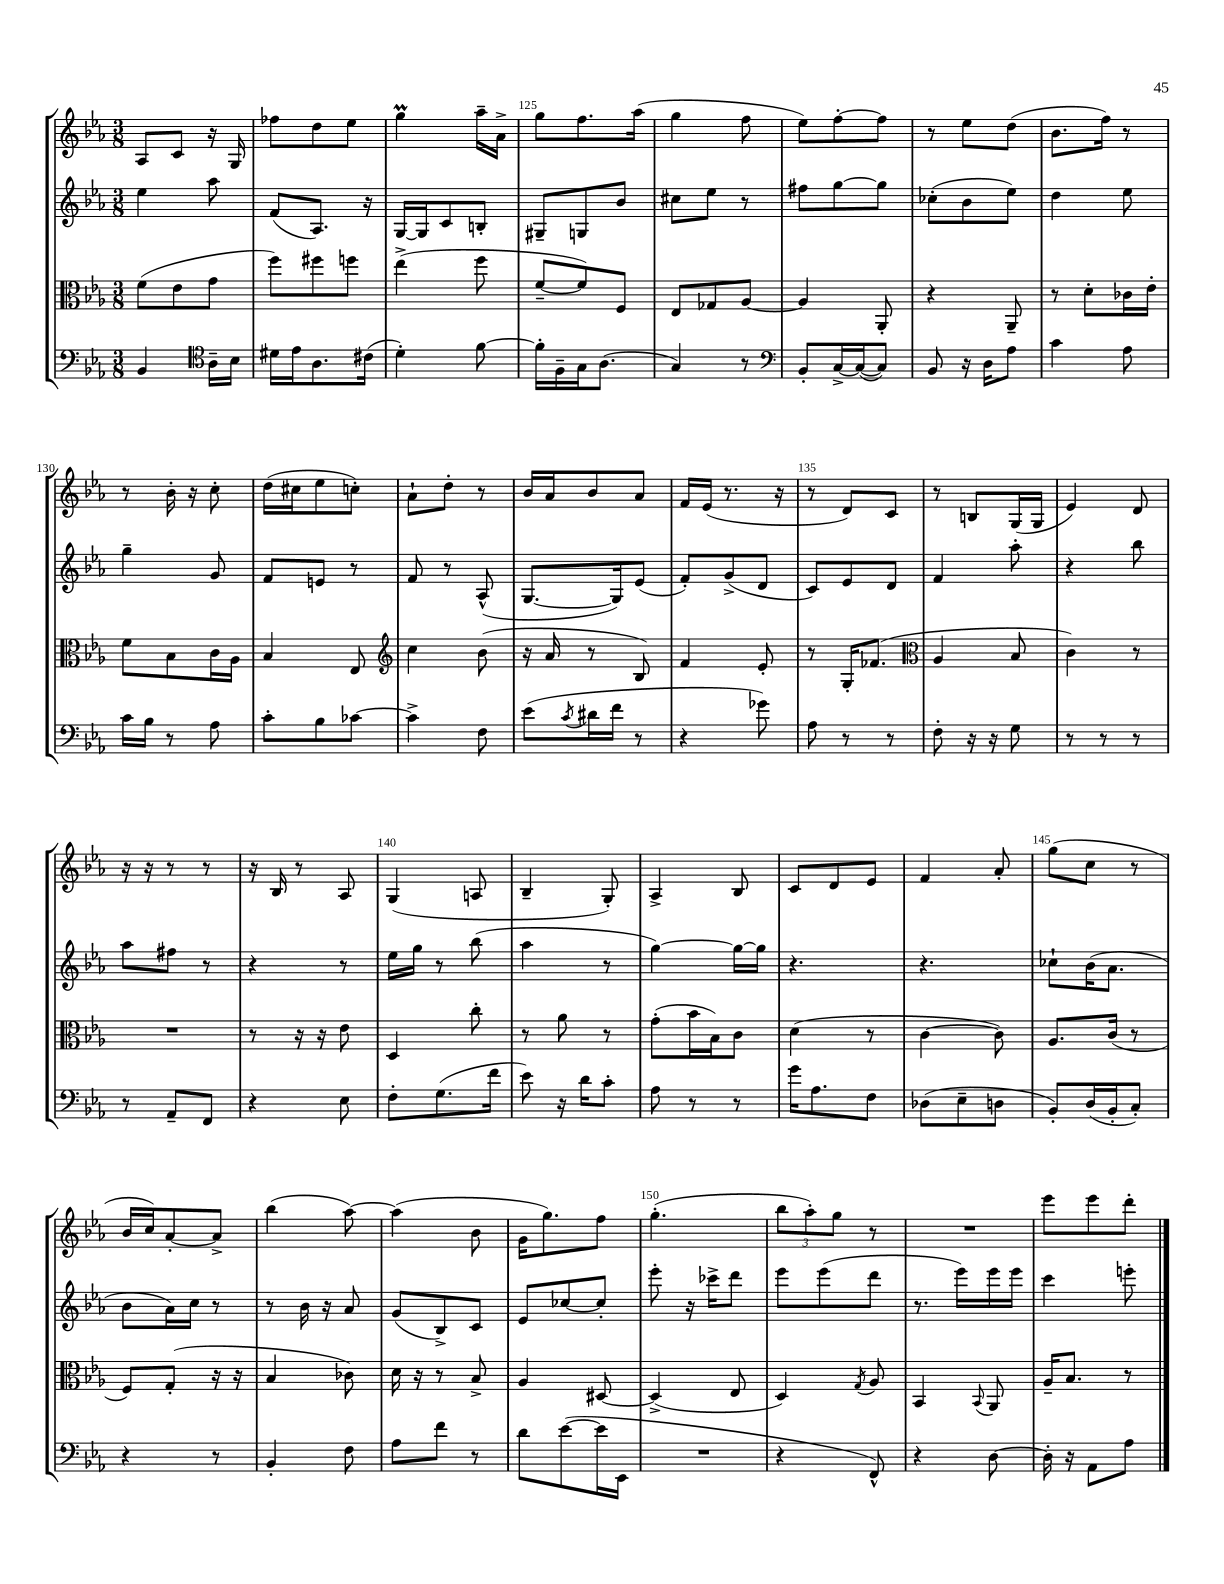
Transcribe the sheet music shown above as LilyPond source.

<<
\new StaffGroup <<
\new Staff = "s0" {
    \clef treble \key ees \major \numericTimeSignature \time 3/8
    aes8 c'8 r16 g16 |
    fes''8 d''8 ees''8 |
    g''4\prall aes''16-- aes'16-> |
    g''8 f''8. aes''16( |
    g''4 f''8 |
    ees''8) f''8~-. f''8 |
    r8 ees''8 d''8( |
    bes'8. f''16) r8 |
    r8 bes'16-. r16 c''8-. |
    d''16( cis''16 ees''8 c''8-.) |
    aes'8-! d''8-. r8 |
    bes'16 aes'16 bes'8 aes'8 |
    f'16 ees'16( r8. r16 |
    r8 d'8) c'8 |
    r8 b8 g16( g16 |
    ees'4) d'8 |
    r16 r16 r8 r8 |
    r16 bes16 r8 aes8 |
    g4( a8 |
    bes4-- g8-.) |
    aes4-> bes8 |
    c'8 d'8 ees'8 |
    f'4 aes'8-. |
    g''8( c''8 r8 |
    bes'16 c''16) aes'8~-. aes'8-> |
    bes''4( aes''8~) |
    aes''4( bes'8 |
    g'16 g''8.) f''8 |
    g''4.-.( |
    \tuplet 3/2 { bes''8 aes''8-.) g''8 } r8 |
    R4. |
    ees'''8 ees'''8 d'''8-. \bar "|." |
}
\new Staff = "s1" {
    \clef treble \key ees \major \numericTimeSignature \time 3/8
    ees''4 aes''8 |
    f'8( aes8.) r16 |
    g16~ g16 c'8 b8-. |
    gis8-- g8 bes'8 |
    cis''8 ees''8 r8 |
    fis''8 g''8~ g''8 |
    ces''8-.( bes'8 ees''8) |
    d''4 ees''8 |
    g''4-- g'8 |
    f'8 e'8 r8 |
    f'8 r8 aes8-^( |
    g8.~ g16) ees'8( |
    f'8-.) g'8->( d'8 |
    c'8) ees'8 d'8 |
    f'4 aes''8-. |
    r4 bes''8 |
    aes''8 fis''8 r8 |
    r4 r8 |
    ees''16 g''16 r8 bes''8( |
    aes''4 r8 |
    g''4~) g''16~ g''16 |
    r4. |
    r4. |
    ces''8-! bes'16( aes'8. |
    bes'8 aes'16) c''16 r8 |
    r8 bes'16 r16 aes'8 |
    g'8( bes8->) c'8 |
    ees'8 ces''8~ ces''8-. |
    ees'''8-. r16 ces'''16-> d'''8 |
    ees'''8 ees'''8( d'''8 |
    r8. ees'''16) ees'''16 ees'''16 |
    c'''4 e'''8-. \bar "|." |
}
\new Staff = "s2" {
    \clef alto \key ees \major \numericTimeSignature \time 3/8
    f'8( ees'8 g'8 |
    f''8) fis''8 f''8 |
    ees''4->( f''8 |
    f'8~-- f'8) f8 |
    ees8 ges8 aes8~ |
    aes4 aes,8-. |
    r4 aes,8-- |
    r8 d'8-. ces'16 ees'16-. |
    f'8 bes8 c'16 aes16 |
    bes4 ees8 |
    \clef treble c''4 bes'8( |
    r16 aes'16 r8 bes8) |
    f'4 ees'8-. |
    r8 g16-. fes'8.( |
    \clef alto aes4 bes8 |
    c'4) r8 |
    R4. |
    r8 r16 r16 ees'8 |
    d4 c''8-. |
    r8 aes'8 r8 |
    g'8-.( bes'16 bes16) c'8 |
    d'4( r8 |
    c'4~ c'8) |
    aes8. c'16( r8 |
    f8) g8-.( r16 r16 |
    bes4 ces'8) |
    d'16 r16 r8 bes8-> |
    aes4 dis8~ |
    dis4->( ees8 |
    d4) \acciaccatura { g8 } aes8 |
    bes,4 \appoggiatura { bes,8 } aes,8 |
    aes16-- bes8. r8 \bar "|." |
}
\new Staff = "s3" {
    \clef bass \key ees \major \numericTimeSignature \time 3/8
    bes,4 \clef tenor aes16-- bes16 |
    dis'16 ees'16 aes8. cis'16( |
    d'4-.) f'8~ |
    f'16-. f16-- g16 aes8.( |
    g4) r8 |
    \clef bass bes,8-. c16~-> c16~( c8) |
    bes,8 r16 d16 aes8 |
    c'4 aes8 |
    c'16 bes16 r8 aes8 |
    c'8-. bes8 ces'8~ |
    ces'4-> f8 |
    ees'8( \acciaccatura { c'8 } dis'16 f'16 r8 |
    r4 ges'8) |
    aes8 r8 r8 |
    f8-. r16 r16 g8 |
    r8 r8 r8 |
    r8 aes,8-- f,8 |
    r4 ees8 |
    f8-. g8.( f'16 |
    ees'8) r16 d'16 c'8-. |
    aes8 r8 r8 |
    g'16 aes8. f8 |
    des8( ees8-- d8 |
    bes,8-.) d16( bes,16-. c8-.) |
    r4 r8 |
    bes,4-. f8 |
    aes8 f'8 r8 |
    d'8 ees'8~( ees'16 ees,16 |
    R4. |
    r4 f,8-^) |
    r4 d8~ |
    d16-. r16 aes,8 aes8 \bar "|." |
}
>>
>>
\layout { \context { \Score currentBarNumber = #122 \override BarNumber.break-visibility = ##(#f #t #t) barNumberVisibility = #(every-nth-bar-number-visible 5) } }
